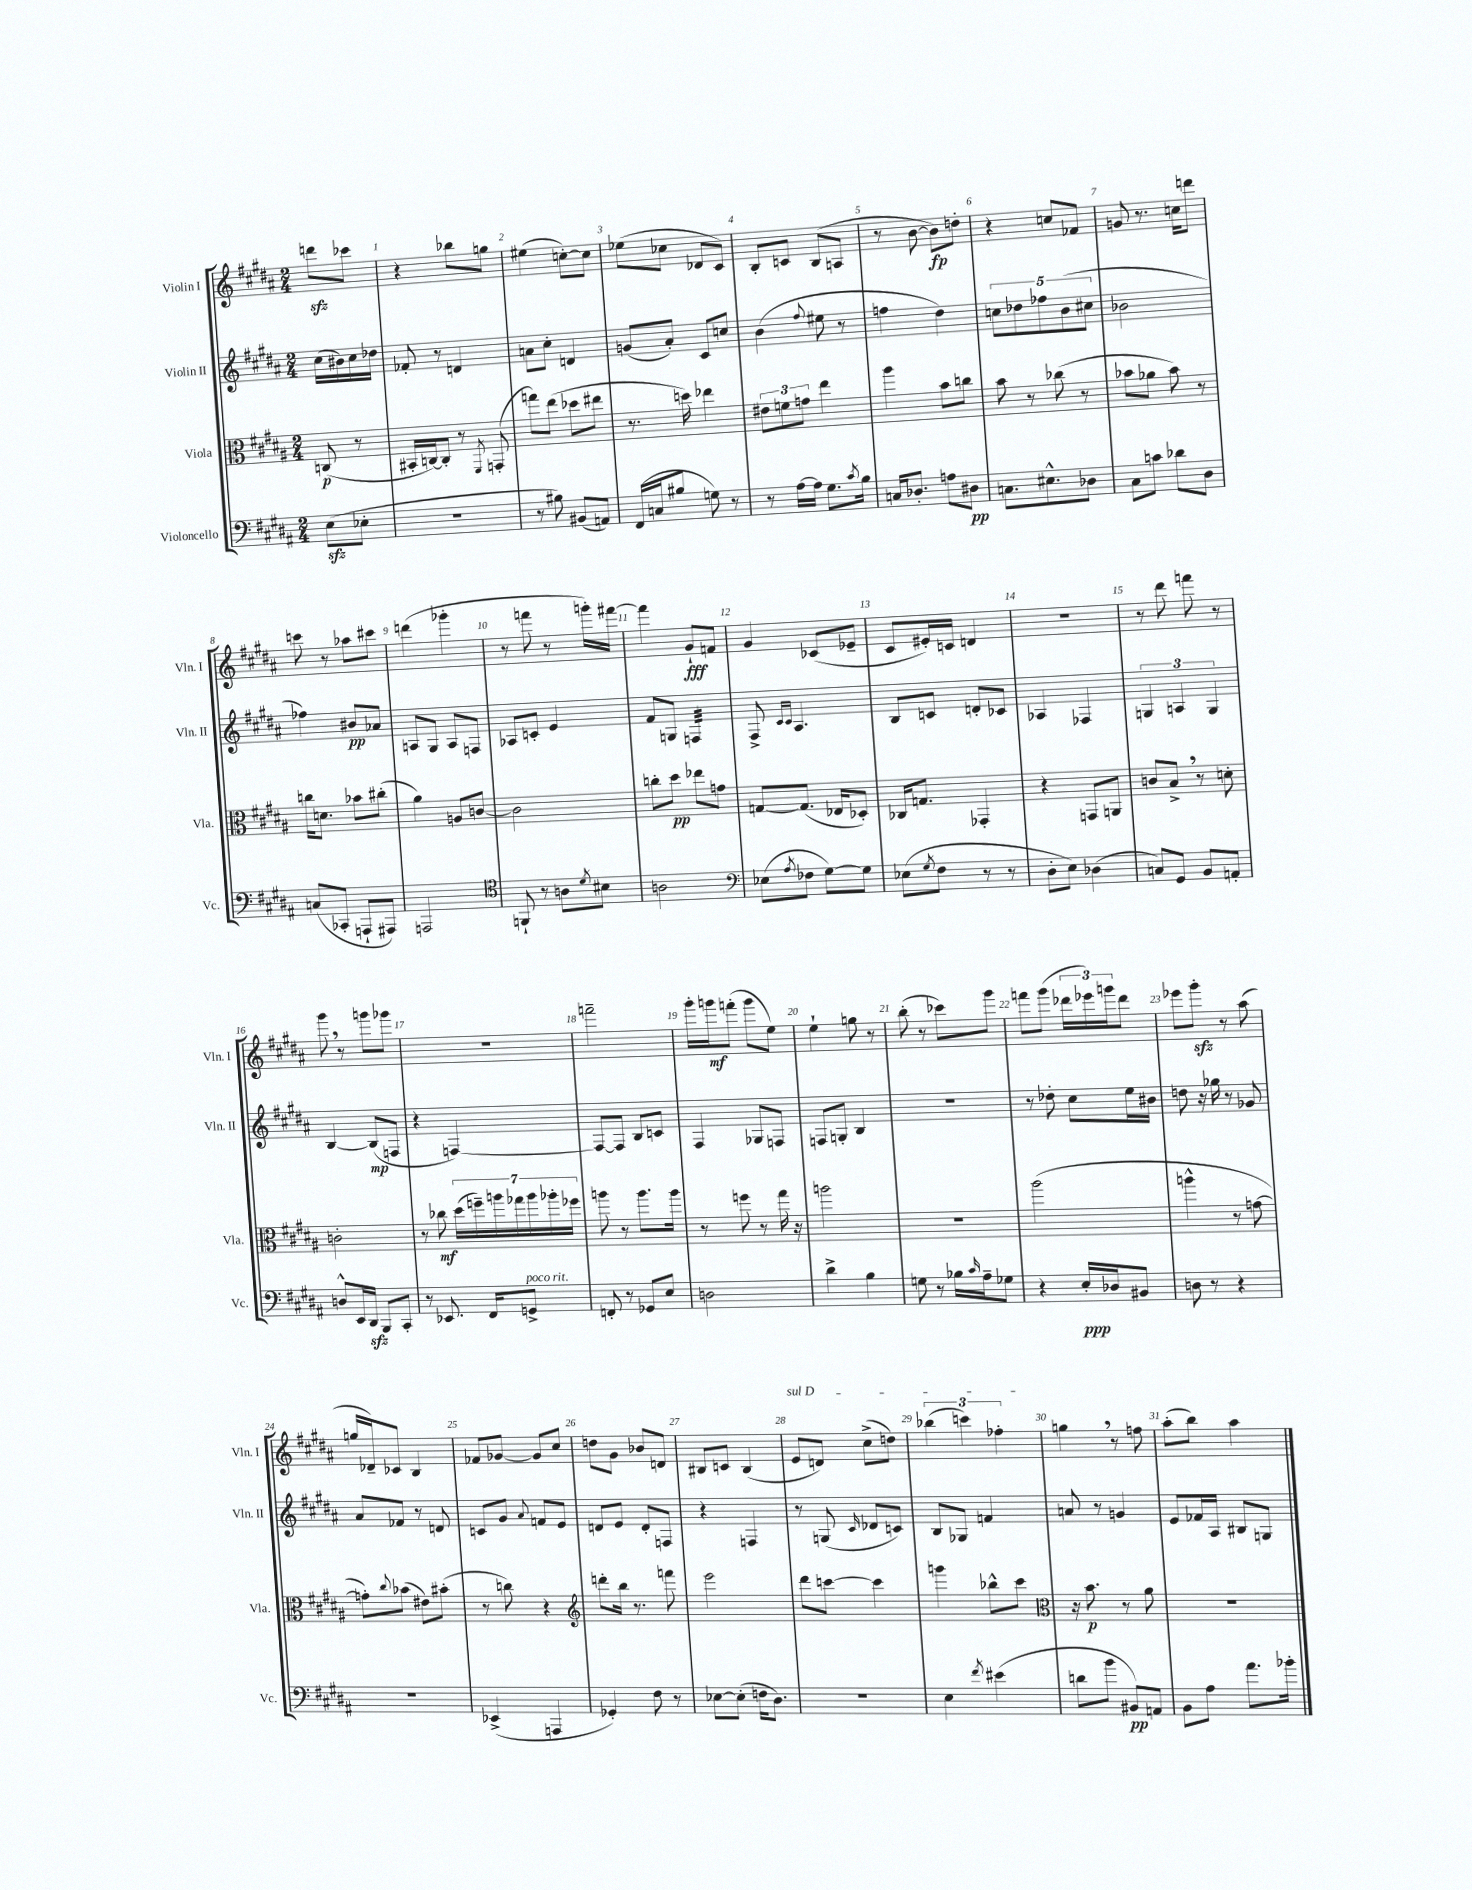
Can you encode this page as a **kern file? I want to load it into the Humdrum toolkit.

**kern	**kern	**kern	**kern
*staff4	*staff3	*staff2	*staff1
*clefF4	*clefC3	*clefG2	*clefG2
*k[f#c#g#d#a#]	*k[f#c#g#d#a#]	*k[f#c#g#d#a#]	*k[f#c#g#d#a#]
*M2/4	*M2/4	*M2/4	*M2/4
(8E\L	(8C/	(16cc#\LL	8ddd\L
.	.	16b#\)	.
8E-'\J	8r	16cc#\	8ccc-\J
.	.	16dd-\JJ	.
=	=	=	=
2r	16BB#'/LL	8f-'/	4r
.	[16C/J)	.	.
.	8C'/]J	8r	.
.	8r	4d/	8bb-\L
.	8qFF#/	.	.
.	(8GG'/	.	8gg\J
=	=	=	=
8r	8gg\L)	8a\L	(4ee#\
8B#\)	(8ee\J	8cc#'\J	.
(8BB#/L	8dd-\L	4d/	[8cc'\L)
8AA/J)	8ee#\J	.	8cc\]J
=	=	=	=
(16FF#/LL	8.r	(8g/L	(8ee-\L
16C/J	.	.	.
8B#/J	.	8a#'/J)	8cc-\J
.	16dd\)	.	.
8G\)	4ee-\	8c#/L	8d-/L
8r	.	8cc/J	8c#/J)
=	=	=	=
8r	12e#\L	(4b\	8B'/L
.	12f\	.	.
[16A#\LL	.	.	8c/J
.	12g\J	.	.
16A#\]JJ	.	.	.
.	.	8qqff#/	.
8.G#\L	4ee\	8ee#\	(8B/L
.	.	8r	8A/J
8qc#/	.	.	.
16B\Jk	.	.	.
=	=	=	=
16C/LK	4aa#\	4ff\	8r
8.D-'/J	.	.	.
.	.	.	[8b\
8A\L	8b\L	4dd#\)	8b\]L)
8D#\J	8cc\J	.	8dd'\J
=	=	=	=
8.C\L	8b\	10cc\L	4r
.	.	10dd-\	.
.	8r	.	.
8.E#^^\	.	.	.
.	.	10ff-\	.
.	(8cc-\	.	8cc/L
.	.	(10b\	.
8D-\J	8r	.	8f-/J
.	.	10cc#\J	.
=	=	=	=
8C#\L	8b-\L	2b-\	8g/
8c\J	8a-\J	.	8.r
8d-\L	8b-\)	.	.
.	.	.	16cc\LK
8D#\J	8r	.	8ddd\J
=	=	=	=
(8C/L	16cc\LK	4ff-\)	8ccc\
.	8.d\J	.	.
8CC-'/J	.	.	8r
8AAA`/L	8b-\L	8b#/L	8aa-\L
8AAA#/J)	(8cc#'\J	8a-/J	8ccc#\J
=	=	=	=
2AAA/	4a#\)	8A/L	(4ddd\
.	.	8G#/J	.
.	8A/L	8A/L	4ggg-'\
.	[8c/J	8F/J	.
=	=	=	=
*clefC4	*	*	*
8FF`/	2c\]	8A-/L	8r
8r	.	8c'/J	8fff\
8A\L	.	4e/	8r
8qd#/	.	.	.
8B#\J	.	.	16ggg'\LL)
.	.	.	[16fff#\JJ
=	=	=	=
2A\	8cc'\L	8f#/L	4fff#\]
.	8dd#\J	8G/J	.
.	8ee-\L	4F/	8g#`/L
.	8g\J	.	8f/J
=	=	=	=
*clefF4	*	*	*
(8E-\L	[8G/L	8F#^/	4g#/
.	.	16qqc#/LL	.
8qA#/	.	16qqc#/JJ	.
8F-\J	(8.G/]J	4.A#/	.
[8G#\L)	.	.	(8c-/L
.	16E-/LK	.	.
8G#\]J	8D-'/J)	.	8e-~/J
=	=	=	=
(8E-\L	16C-/LK	8B/L	8c#/L
.	8.G/J	.	.
8qG#/	.	.	.
8F#\J	.	8c/J	16e#'/L)
.	.	.	16c/JJ
8r	4GG-'/	8d'/L	4d/
8r	.	8c-/J	.
=	=	=	=
8D#'\L	4r	4A-/	2r
8E\J)	.	.	.
(4D-\	8GG/L	4F-/	.
.	8AA/J	.	.
=	=	=	=
8C/L)	8c/L	6G/	8r
8GG#/J	8B^/J	.	8ddd#\
.	.	6A/	.
8BB/L	8r	.	8fff\
.	.	6G/	.
8AA'/J	8d'\	.	8r
=	=	=	=
8D^^/L	2c'\	[4B/	8ggg#\
16EE/L	.	.	8r
16DD#/JJ	.	.	.
8BBB/L	.	(8B/]L	8ggg\L
8CC#'/J	.	8F/J	8ggg-\J
=	=	=	=
8r	8r	4r	2r
8.EE-/	8cc-\	.	.
.	(28dd#\LL	[4F/)	.
.	28ff~\)	.	.
16FF#/LK	.	.	.
.	28aa\	.	.
.	28gg-\	.	.
8GG^/J	.	.	.
.	28aa\	.	.
.	28aa-'\	.	.
.	28ff-\JJ	.	.
=	=	=	=
8FF'/	8aa\	8F/_L	2fff~\
8r	8r	8F/]J	.
8GG-/L	8.aa\L	8B/L	.
8E/J	.	8c/J	.
.	16aa\Jk	.	.
=	=	=	=
2D\	8r	4F#/	16ggg#'\LL
.	.	.	16ggg\J
.	8ff\	.	(8fff'\J
.	8r	8G-/L	8ggg\L
.	16gg#\	8F/J	8ee\J)
.	16r	.	.
=	=	=	=
4d#^\	2aa\	8F/L	4ee`\
.	.	8G'/J	.
4B\	.	4B/	8gg\
.	.	.	8r
=	=	=	=
8G\	2r	2r	(8bb'\
8r	.	.	8r
16B-\LL	.	.	8ccc-\L)
16qqc#/	.	.	.
16A#~\J	.	.	.
8G-\J	.	.	8ggg#\J
=	=	=	=
4r	(2aa#\	8r	8fff\L
.	.	8dd-'\	(8ggg#\J
16E'/LL	.	8cc#\L	24ddd-\LL
.	.	.	24eee-\)
16D-/J	.	.	.
.	.	.	24ggg\J
8BB#/J	.	16ee\L	8ddd-\J
.	.	16b#\JJ	.
=	=	=	=
8D\	4aa^^\	8dd\	8eee-\L
8r	.	16r	8ggg#'\J
.	.	16gg-\	.
4r	8r	8r	8r
.	[8g\	8g-/	(8aa#\
=	=	=	=
2r	8g'\]L)	8a#/L	16gg/LL
.	.	.	16d-~/J)
.	8qqcc#/	.	.
.	(8b-\J	8f-/J	8c-/J
.	8e#\L)	8r	4B/
.	(8b#'\J	8d/	.
=	=	=	=
(4EE-^/	8r	8c/L	8f-/L
.	8cc\)	8g#/J	[8g-/J
.	.	8qqa#/	.
4AAA/	4r	8f/L	8g-/]L
.	.	8e/J	8cc#/J
=	=	=	=
*	*clefG2	*	*
4GG-'/)	8ddd'\L	8d/L	8dd\L
.	16bb\Jk	8e/J	8g#\J
.	8.r	.	.
8F#\	.	8d'/L	8b-/L
8r	8fff\	8F/J	8d/J
=	=	=	=
[8E-\L	2eee\	4r	8B#/L
(8E-'\]J	.	.	8c/J
16F\LK	.	4F/	(4B#/
8.D#\J)	.	.	.
=	=	=	=
2r	8ddd#\L	8r	8e/L
.	[8ccc\J	(8G/	8d/J)
.	.	16qqc#/	.
.	4ccc\]	8d-/L	(8cc#^\L
.	.	8c/J)	8dd\J)
=	=	=	=
4E\	4ggg\	8B/L	(6bb-\
.	.	8G-/J	.
.	.	.	6ccc\)
8qf#/	.	.	.
(4e#\	8bb-^^\L	4f/	.
.	.	.	6ff-'\
.	8ccc#\J	.	.
=	=	=	=
*	*clefC3	*	*
8d\L	16r	8a/	4gg\
.	8.b\	.	.
8b\J	.	8r	.
8BB#/L)	8r	4g/	8r
8AA/J	8a#\	.	8ff\
=	=	=	=
8BB\L	2r	8e/L	(8aa#'\L
8A#\J	.	16f-/L	8bb\J)
.	.	16A#/JJ	.
8.a#\L	.	8B#/L	4aa#\
.	.	8G/J	.
16b-'\Jk	.	.	.
==	==	==	==
*-	*-	*-	*-
